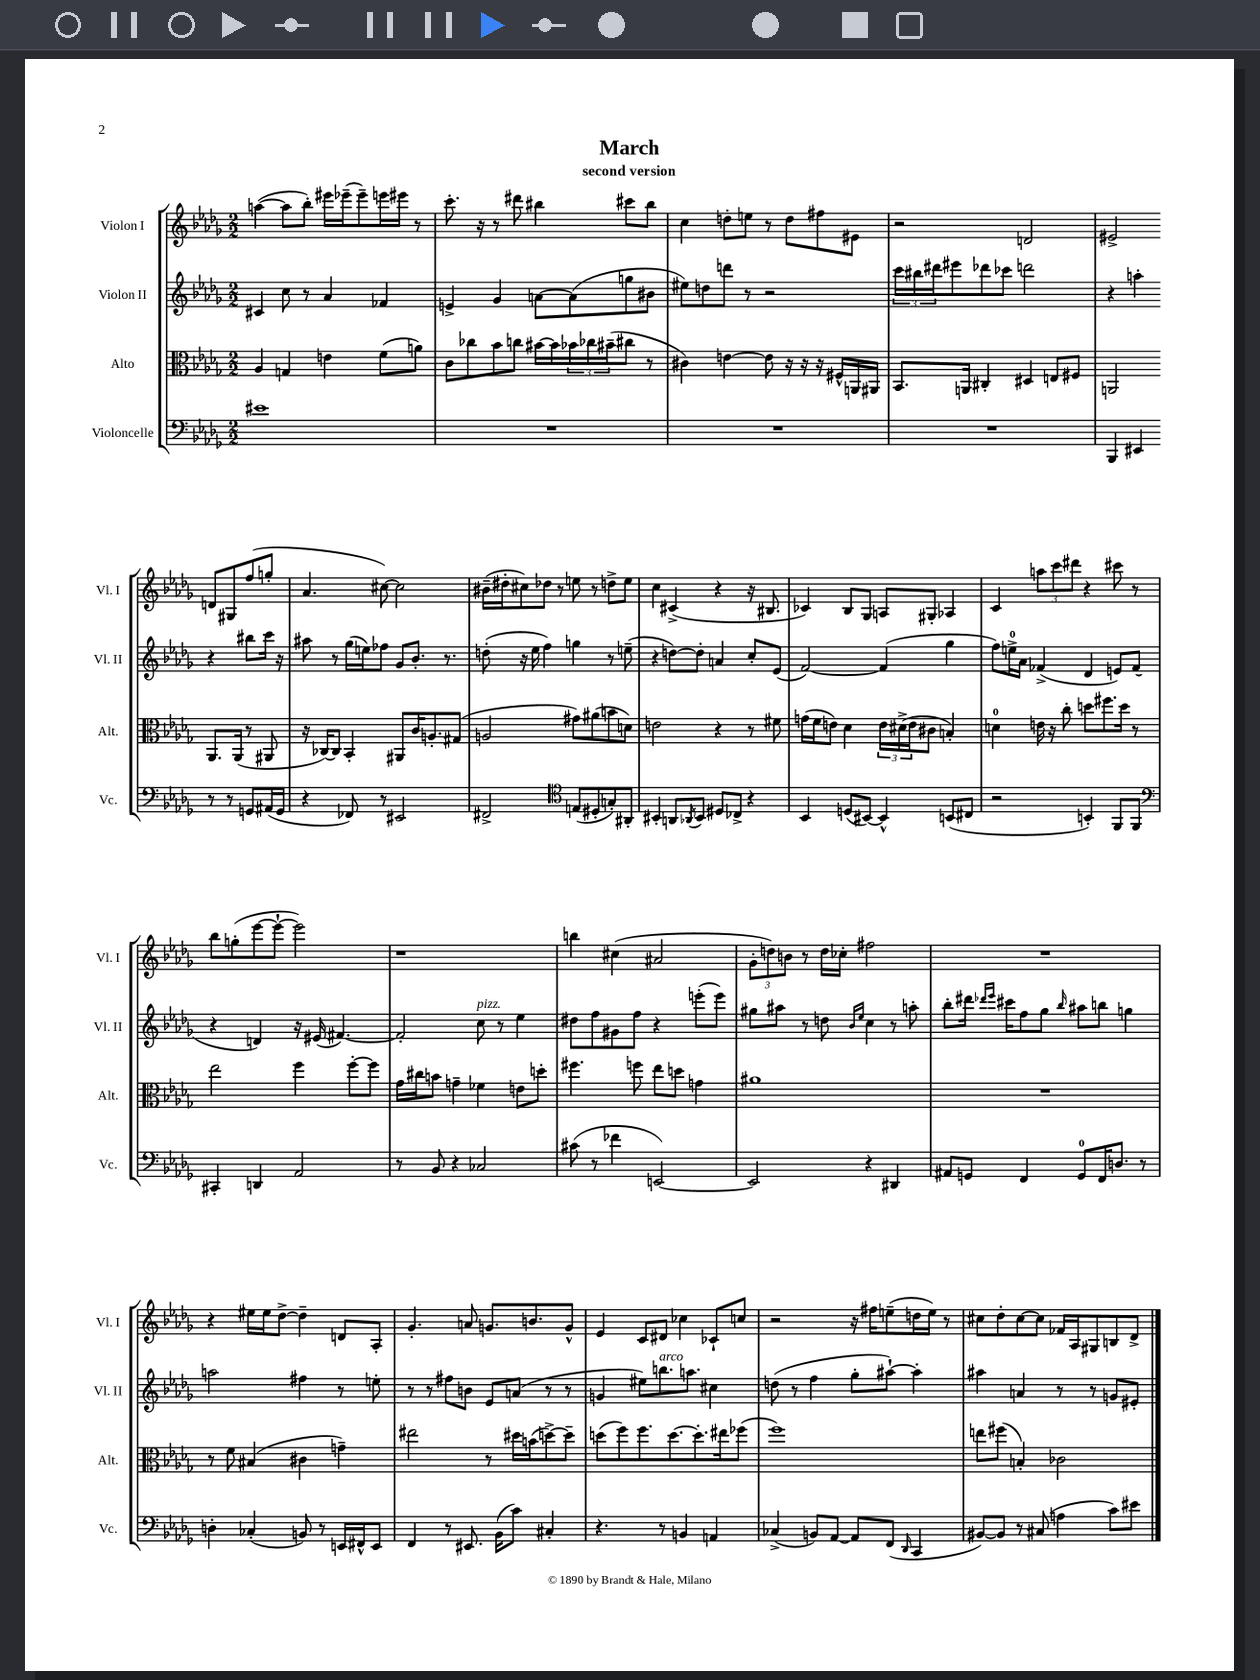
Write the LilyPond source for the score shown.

\header { title = "March" subtitle = "second version" }
<<
\new StaffGroup <<
\new Staff = "s0" \with { instrumentName = "Violon I" shortInstrumentName = "Vl. I" } {
    \clef treble \key des \major \numericTimeSignature \time 2/2
    a''4~( a''8 bes''8-.) eis'''16 ees'''16--( ees'''8--) e'''16 eis'''16 r8 |
    c'''8.-. r16 r8 dis'''8 bis''4 cis'''8 bis''8 |
    c''4 d''8-. e''8 r8 d''8 fis''8 eis'8 |
    r2 d'2 |
    eis'2-> d'8 gis8 f''8( g''8-. |
    aes'4. cis''8~) cis''2 |
    bis'16--( dis''16-. cis''8) des''8 r8 e''8 r8 d''8-> e''8 |
    c''4 cis'4->( r4 r16 bis8. |
    ces'4) bes8 ges8 a8 gis8-. aes4 |
    c'4 \tuplet 3/2 { a''8 c'''8 dis'''8 } r4 cis'''8 r8 |
    bes''8 g''8-.( ees'''8~ ees'''8~-! ees'''2) |
    r1 |
    b''4 cis''4( ais'2 |
    \tuplet 3/2 { ges'8-. d''8) b'8 } r8 d''16 ces''16-. fis''2 |
    R1 |
    r4 eis''16 eis''16 des''8~-> des''4-- d'8 aes8-. |
    ges'4.-. a'8 g'8. b'8. g'8-^ |
    ees'4 c'8 dis'8 ces''4 ces'8-! c''8 |
    r2 r16 fis''16 e''8--( d''16 e''16) r8 |
    cis''8 des''8-. cis''8~ cis''8 fes'16 aes16 gis8 b8 des'8-> \bar "|." |
}
\new Staff = "s1" \with { instrumentName = "Violon II" shortInstrumentName = "Vl. II" } {
    \clef treble \key des \major \numericTimeSignature \time 2/2
    cis'4 c''8 r8 aes'4 fes'4 |
    e'4-> ges'4 a'8~ a'8( g''8 bis'8 |
    eis''8) d''8 d'''8 r8 r2 |
    \tuplet 3/2 { c'''16 bis''16 dis'''16 } eis'''8 des'''8 ces'''8 d'''2 |
    r4 a''4-. r4 bis''8 c'''16 r16 |
    ais''8 r8 ges''16( e''16) fes''8 ges'8 bes'8.-. r8. |
    d''8-.( r16 ees''16 f''4) g''4 r8 e''8--( |
    r4 d''8~) d''8-. a'4 c''8-. ees'8( |
    f'2~) f'4( ges''4 |
    f''8) e''16-0-> aes'16 fes'4->( des'4 e'8) fes'8( |
    r4 d'4) r16 eis'16( fis'4.~) |
    fis'2-. c''8^\markup { \italic "pizz." } r8 ees''4 |
    dis''8 f''8 gis'8 f''8 r4 e'''8-.( e'''8) |
    gis''8 ais''8 r8 d''8 \grace { bes'16 ees''16 } c''4 r8 a''8-. |
    bes''8-. dis'''16 \grace { des'''16 ees'''16 } cis'''16 f''8 ges''8 \grace { bes''16 } ais''8 b''8 g''4 |
    a''2 fis''4 r8 e''8-. |
    r8 r8 fis''8 b'8 ees'8 a'8( r8 r8 |
    g'4 eis''8) b''8.^\markup { \italic "arco" } a''8. cis''4 |
    d''8( r8 f''4 ges''8-. ais''8~-!) ais''4-. |
    ais''4 a'4 r8 r8 g'8 eis'8-. \bar "|." |
}
\new Staff = "s2" \with { instrumentName = "Alto" shortInstrumentName = "Alt." } {
    \clef alto \key des \major \numericTimeSignature \time 2/2
    aes4 g4 e'4 f'8( a'8) |
    c'8 ces''8 bes'8 c''8 bis'16~ bis'16 \tuplet 3/2 { bes'16 ces''16 bis'16--( } cis''8 r8 |
    cis'4) e'4~ e'8 r16 r16 r16 fis16-^ a,16 ais,16 |
    bes,8. a,16 cis4-. dis4 e8 fis8 |
    a,2 a,8. a,16( r8 ais,8 |
    r16 ces16~) ces8 bes,4-. ais,8 c'16 a8.-. gis8( |
    a2 gis'8) ais'8( b'8 d'8) |
    e'2 r4 r8 fis'8 |
    g'16( f'16 e'8) des'4 \tuplet 3/2 { e'16 dis'16->( e'16 } cis'8 b4-.) |
    d'4-0 e'16 r16 c''8-. d''8 fis''8. d''16 r8 |
    ees''2 f''4 f''8~-. f''8 |
    ges'16 cis''16 b'8 g'4-- fes'4 e'8 d''8-. |
    fis''4. f''8 ees''8 d''8 g'4 |
    ais'1 |
    R1 |
    r8 f'8 bis4( cis'4 g'4--) |
    eis''2 r8 dis''16 b'16( d''8~->) d''8-- |
    d''8( f''8) f''8. d''8.~ d''8.-. eis''16 fes''8( |
    f''1) |
    e''8 fis''8( b4-.) ces'2 \bar "|." |
}
\new Staff = "s3" \with { instrumentName = "Violoncelle" shortInstrumentName = "Vc." } {
    \clef bass \key des \major \numericTimeSignature \time 2/2
    eis'1 |
    R1 |
    R1 |
    R1 |
    bes,,4 eis,4 r8 r8 g,8 ais,16( g,16 |
    r4 fes,8) r8 eis,2 |
    fis,2-> \clef tenor e8( dis8-. g8-.) ais,8-. |
    bis,4-. a,8 \acciaccatura { aes,8 } bis,8 dis8 ces8-> r4 |
    bes,4 d8( bis,8~) bis,4-^ b,8( cis8 |
    r2 b,4-.) f,8 f,8 |
    \clef bass cis,4-. d,4 aes,2 |
    r8 bes,8 r4 ces2 |
    cis'8( r8 fes'4 e,2~) |
    e,2 r4 dis,4 |
    ais,8 g,8 f,4 g,8-0 f,16 d8. r8 |
    d4-. ces4-.( b,8) r8 e,16 fis,16-^ e,8 |
    f,4 r8 eis,8. bes,16( c'8) cis4-. |
    r4. r8 b,4 a,4 |
    ces4->( b,8) aes,8~ aes,8 f,8( \grace { des,16 } c,4 |
    bis,8~) bis,8 r8 cis8( a4 c'8) eis'8 \bar "|." |
}
>>
>>
\layout { \context { \Score \remove "Bar_number_engraver" } }
